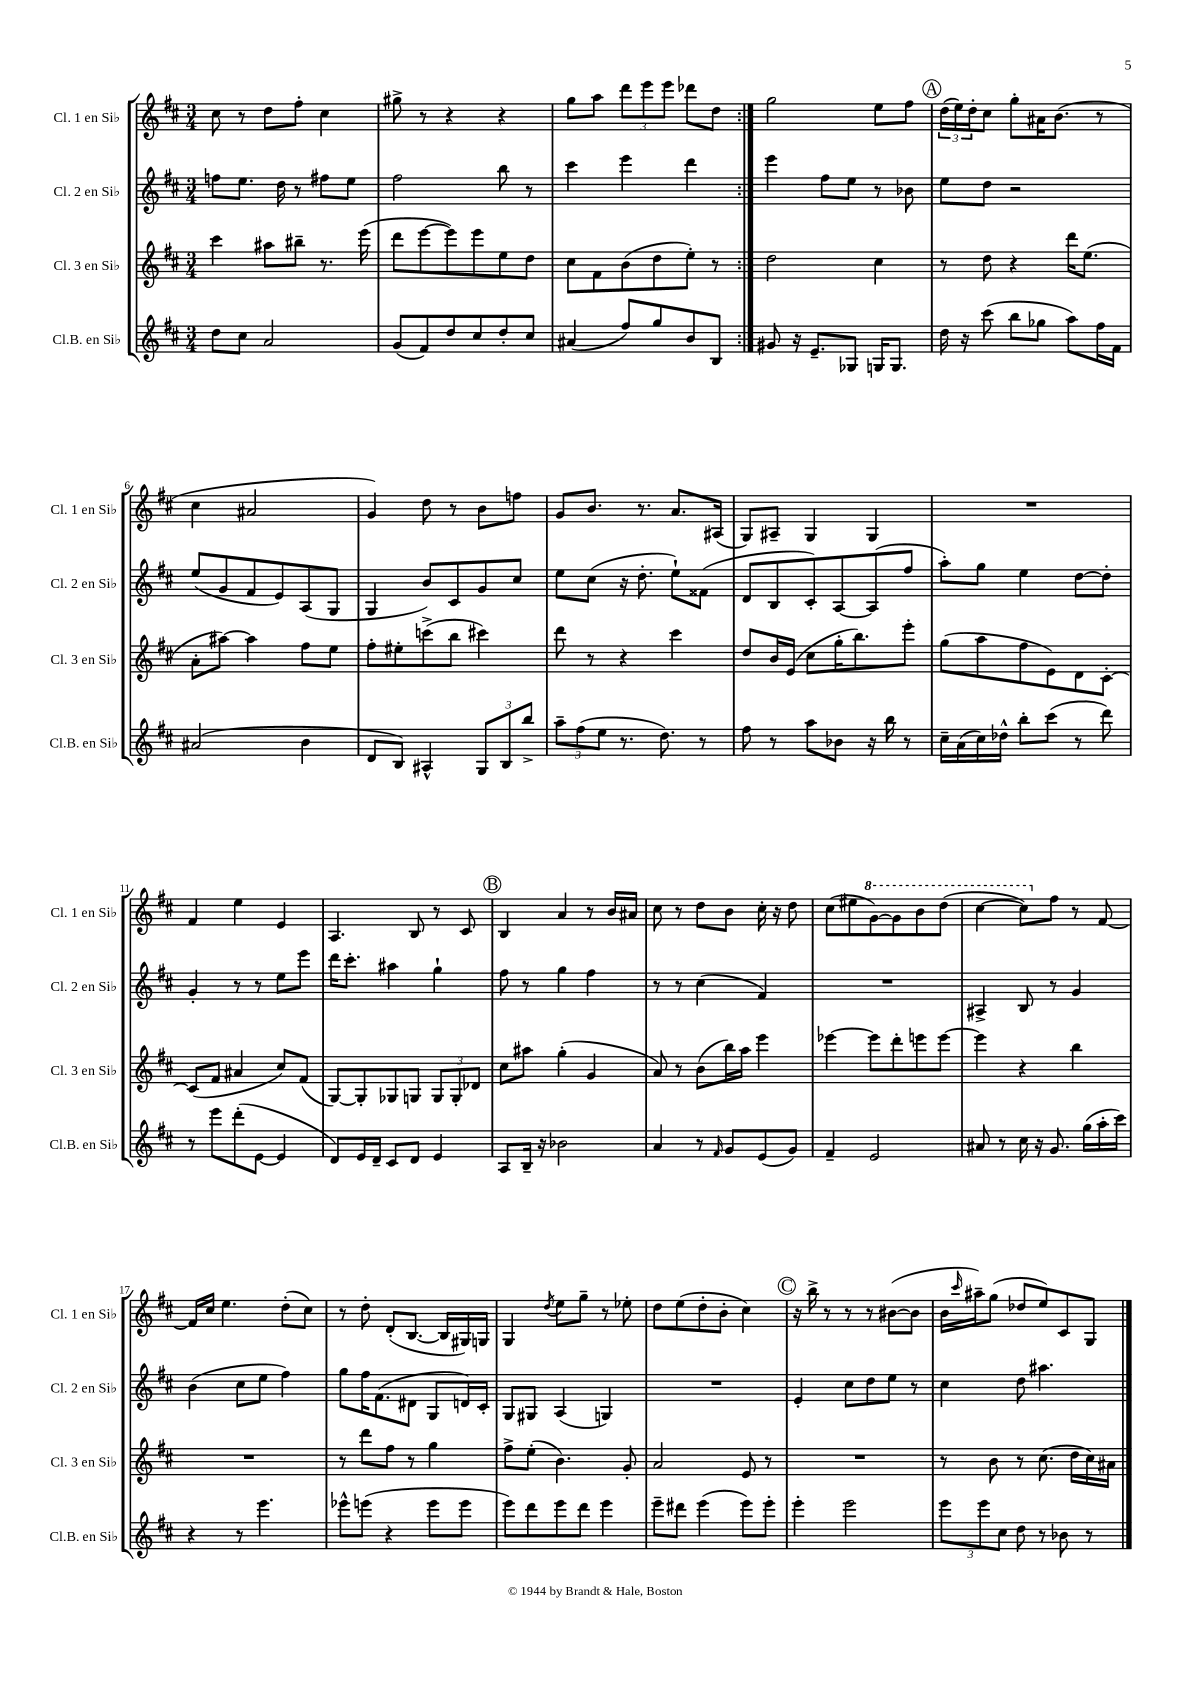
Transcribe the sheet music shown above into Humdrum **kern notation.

**kern	**kern	**kern	**kern
*staff4	*staff3	*staff2	*staff1
*clefG2	*clefG2	*clefG2	*clefG2
*k[f#c#]	*k[f#c#]	*k[f#c#]	*k[f#c#]
*M3/4	*M3/4	*M3/4	*M3/4
8dd\L	4ccc#\	8ff\L	8cc#\
8cc#\J	.	8.ee\J	8r
2a/	8aa#\L	.	8dd\L
.	.	16dd\	.
.	8bb#~\J	8r	8ff#'\J
.	8.r	8ff#\L	4cc#\
.	.	8ee\J	.
.	(16eee\	.	.
=	=	=	=
(8g/L	8ddd\L	2ff#\	8gg#^\
8f#/)	[8eee\	.	8r
8dd/	8eee\])	.	4r
8cc#/	8eee\	.	.
8dd'/	8ee\	8bb\	4r
8cc#/J	8dd\J	8r	.
=	=	=	=
(4a#/	8cc#\L	4ccc#\	8gg\L
.	8f#\	.	8aa\J
8ff#/L)	(8b\	4eee\	12ddd\L
.	.	.	12eee\
8gg/	8dd\	.	.
.	.	.	12eee\J
8b/	8ee'\J)	4ddd\	8ddd-\L
8B/J	8r	.	8dd\J
=:|!	=:|!	=:|!	=:|!
8g#/	2dd\	4eee\	2gg\
16r	.	.	.
8.e~/L	.	.	.
.	.	8ff#\L	.
8G-/J	.	8ee\J	.
16G/LK	4cc#\	8r	8ee\L
8.G/J	.	.	.
.	.	8b-\	8ff#\J
=	=	=	=
16dd\	8r	8ee\L	(24dd\LL
.	.	.	24ee\)
16r	.	.	.
.	.	.	24dd'\J
(8ccc#\	8dd\	8dd\J	8cc#\J
8bb\L	4r	2r	8gg'\L
8gg-\J	.	.	16a#\K
.	.	.	(8.b\J
8aa\L)	16ddd\LK	.	.
.	(8.ee\J	.	.
16ff#\L	.	.	8r
16f#\JJ	.	.	.
=	=	=	=
(2a#/	8a'\L	(8ee/L	4cc#\
.	[8aa#\J)	8g/	.
.	4aa#\]	8f#/	2a#/
.	.	8e/)	.
4b\	8ff#\L	(8A/	.
.	8ee\J	8G/J	.
=	=	=	=
8d/L	8ff#'\L	4G/	4g/)
8B/J)	8ee#'\	.	.
4A#^^/	(8ccc^\	8b/L)	8dd\
.	8bb\J	8c#/	8r
12G/L	4ccc#\)	8g/	8b\L
12B/	.	.	.
.	.	8cc#/J	8ff\J
12bb^/J	.	.	.
=	=	=	=
12aa~\L	8ddd\	8ee\L	8g/L
(12ff#\	.	.	.
.	8r	(8cc#\J	8.b/J
12ee\J	.	.	.
8.r	4r	16r	.
.	.	8.dd'\	8.r
8.dd\)	.	.	.
.	4ccc#\	8ee`\L)	8.a/L
8r	.	(8f##\J	.
.	.	.	(16A#/Jk
=	=	=	=
8ff#\	8dd/L	8d/L	8G/L)
8r	16b/L	8B/	8A#~/J
.	(16e/JJ	.	.
8aa\L	8cc#\L	8c#'/)	4G/
8b-\J	16gg'\K	[8A/	.
.	8.bb\)	.	.
16r	.	(8A/]	4G/
16bb\	.	.	.
8r	8eee'\J	8ff#/J	.
=	=	=	=
16cc#~\LL	(8gg\L	8aa'\L)	2.r
(16a\	.	.	.
16cc#\)	8aa\	8gg\J	.
16dd-^^\JJ	.	.	.
8bb'\L	8ff#\	4ee\	.
(8ccc#\J	8e\)	.	.
8r	8d\	[8dd\L	.
8ddd\)	[8c#'\J	8dd'\]J	.
=	=	=	=
8r	(8c#/]L	4g'/	4f#/
8eee\L	8f#/J	.	.
(8ddd'\	4a#/	8r	4ee\
[8e\J	.	8r	.
4e/]	8cc#/L)	8ee\L	4e/
.	(8f#/J	8eee\J	.
=	=	=	=
8d/L)	[8G/L)	16ddd\LK	4.A/
.	.	8.ccc#'\J	.
16e/L	8G'/]	.	.
16d~/JJ	.	.	.
8c#/L	8G-/	4aa#\	.
8d/J	8G/J	.	8B/
4e/	12G/L	4gg`\	8r
.	12G'/	.	.
.	.	.	8c#/
.	12d-/J	.	.
=	=	=	=
8A/L	8cc#\L	8ff#\	4B/
16B~/Jk	8aa#\J	8r	.
16r	.	.	.
2b-\	(4gg'\	4gg\	4a/
.	4g/	4ff#\	8r
.	.	.	16b/LL
.	.	.	16a#/JJ
=	=	=	=
4a/	8a/)	8r	8cc#\
.	8r	8r	8r
8r	(8b\L	(4cc#\	8dd\L
16qqf#/	.	.	.
8g/L	16bb\L)	.	8b\J
.	16aa\JJ	.	.
(8e/	4eee\	4f#/)	16cc#'\
.	.	.	16r
8g/J)	.	.	8dd\
=	=	=	=
4f#~/	[4eee-\	2.r	(8cc#\L
.	.	.	8ee#\
2e/	8eee-\]L	.	[8gg\)
.	8ddd'\	.	8gg\]
.	8eee\	.	8bb\
.	[8eee\J	.	(8ddd\J
=	=	=	=
8a#/	4eee\]	4A#^/	[4ccc#\
8r	.	.	.
16cc#\	4r	8B/	8ccc#\]L)
16r	.	.	.
8.g/	.	8r	8ff#\J
.	4bb\	4g/	8r
(16gg\LL	.	.	.
16aa'\	.	.	[8f#/
16ccc#\JJ)	.	.	.
=	=	=	=
4r	2.r	(4b\	16f#/]LL
.	.	.	16cc#/JJ
.	.	.	4.ee\
8r	.	8cc#\L	.
4.eee\	.	8ee\J	.
.	.	4ff#\)	(8dd'\L
.	.	.	8cc#\J)
=	=	=	=
8eee-^^\L	8r	8gg\L	8r
(8eee\J	8ddd\L	16ff#\K	8dd'\
.	.	(8.f#\	.
4r	8ff#\J	.	(8d'/L
.	8r	8d#\J	[8.B/J
8eee\L	4gg\	8G/L	.
.	.	.	16B/]LL
8eee\J	.	16d/L)	16G#/)
.	.	16c#'/JJ	16G/JJ
=	=	=	=
8eee\L)	8ff#^\L	8G/L	4G/
8ddd\	(8ee'\J	8G#/J	.
.	.	.	8qdd/
8eee\	4.b\)	(4A/	8ee\L
8ddd\J	.	.	8gg~\J
4eee\	.	4G/)	8r
.	8g'/	.	8ee-'\
=	=	=	=
8eee~\L	2a/	2.r	8dd\L
8ddd#\J	.	.	(8ee\
(4eee\	.	.	8dd'\
.	.	.	8b'\J
8eee\L)	8e/	.	4cc#\)
8eee'\J	8r	.	.
=	=	=	=
4eee'\	2.r	4e'/	16r
.	.	.	16bb^\
.	.	.	8r
2eee\	.	8cc#\L	8r
.	.	8dd\	8r
.	.	8ee\J	([8b#\L
.	.	8r	8b#\]J
=	=	=	=
12eee\L	8r	4cc#\	16b\LL
.	.	.	16qqccc#/
.	.	.	16aa#~\J)
12eee\	.	.	.
.	8b\	.	(8gg\J
12cc#\J	.	.	.
8dd\	8r	8dd\	8dd-/L
8r	(8.cc#\	4.aa#\	8ee/)
8b-\	.	.	8c#/
.	16dd\LL	.	.
8r	16cc#\)	.	8G/J
.	16a#\JJ	.	.
==	==	==	==
*-	*-	*-	*-
